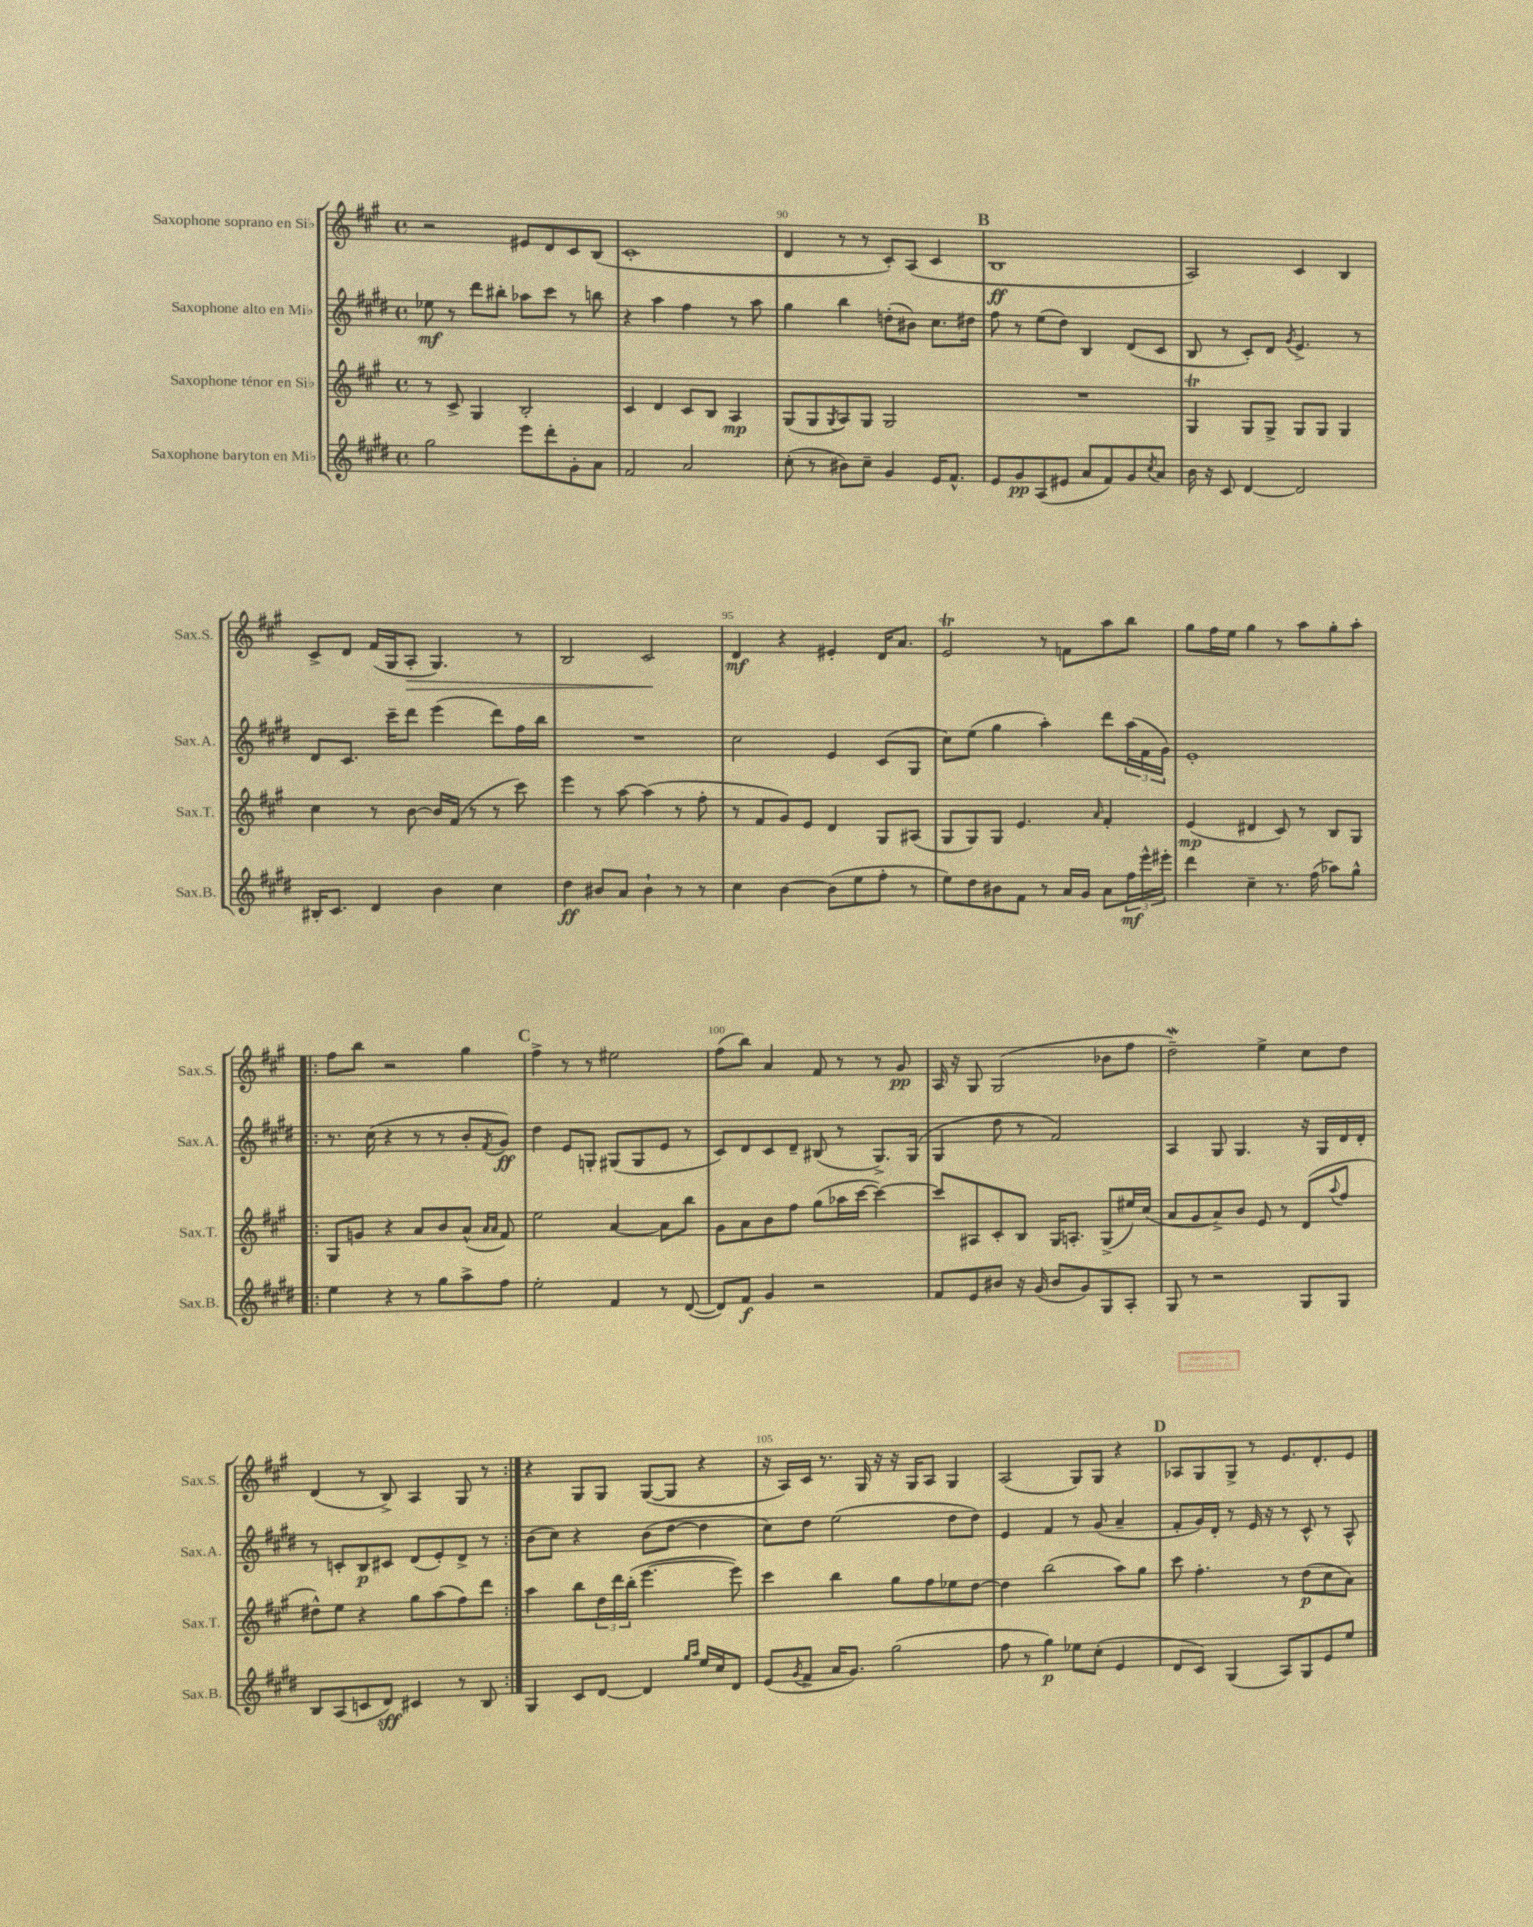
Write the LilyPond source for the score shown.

<<
\new StaffGroup <<
\new Staff = "s0" \with { instrumentName = "Saxophone soprano en Sib" shortInstrumentName = "Sax.S." } {
    \clef treble \key a \major \defaultTimeSignature \time 4/4
    r2 eis'8 d'8 cis'8 b8( |
    cis'1-. |
    d'4 r8 r8 cis'8-.) a8( cis'4 |
    \mark \markup { \bold "B" } b1\ff |
    a2) cis'4 b4 |
    cis'8-> d'8 fis'16( gis16 a8-.\> gis4.) r8 |
    b2 cis'2\! |
    d'4\mf r4 eis'4-. d'16 a'8. |
    e'2\trill r8 f'8 a''8 b''8 |
    gis''8 fis''16 e''16 gis''4 r8 a''8 gis''8-. a''8-. |
    \repeat volta 2 { fis''8 b''8 r2 gis''4 |
    \mark \markup { \bold "C" } fis''4-> r8 r8 eis''2 |
    fis''8( b''8) a'4 fis'8 r8 r8 gis'8\pp |
    a16 r16 gis8 gis2( bes'8 fis''8 |
    d''2--\mordent) e''4-> cis''8 d''8 |
    d'4( r8 b8->) a4 gis8 r8 | }
    r4 gis8 gis8 gis8~( gis8 r4 |
    r16 a16) cis'16 r8. gis16 r16 r16 gis16 a8 gis4 |
    a2( gis8) gis8 r4 |
    \mark \markup { \bold "D" } aes8 gis8 gis8-> r8 e'8. d'8.-. e'8 \bar "|." |
}
\new Staff = "s1" \with { instrumentName = "Saxophone alto en Mib" shortInstrumentName = "Sax.A." } {
    \clef treble \key e \major \defaultTimeSignature \time 4/4
    ees''8\mf r8 dis'''8 bis''8-. aes''8 cis'''8 r8 b''8 |
    r4 a''4 fis''4 r8 a''8 |
    gis''4 b''4 d''8-.( bis'8) cis''8. dis''16 |
    \mark \markup { \bold "B" } fis''8 r8 e''8( dis''8) b4 dis'8( cis'8 |
    b8 r8 cis'8-.) dis'8 \acciaccatura { gis'8 } e'4.-> r8 |
    dis'8 cis'8. cis'''16-- dis'''8 e'''4( dis'''8) fis''16 b''16 |
    R1 |
    cis''2 e'4 cis'8( gis8 |
    cis''8) e''8( gis''4 a''4-.) dis'''8 \tuplet 3/2 { a''16( fis'16 gis'16) } |
    e'1-. |
    \repeat volta 2 { r8. cis''16( r4 r8 r8 b'8-. \acciaccatura { fis'8 } gis'8\ff) |
    \mark \markup { \bold "C" } dis''4 e'8 g8-. gis8( gis8 e'8 r8 |
    cis'8) dis'8 cis'8 dis'8-- bis8( r8 gis8.->) gis16( |
    gis4 dis''8 r8 fis'2) |
    a4 gis8 gis4. r16 gis16 dis'16 dis'16-. |
    r8 c'8-. b8\p cis'8 dis'8( e'8-.) dis'8-> r8 | }
    b'8( cis''8) r4 b'8( dis''8~ dis''4 |
    cis''8) dis''8 e''2( dis''8 dis''8) |
    e'4 fis'4 r8 gis'8( a'4-- |
    \mark \markup { \bold "D" } fis'8-. gis'16) dis'16-. r8 e'16 r16 r8 cis'8-^ r8 a8-^ \bar "|." |
}
\new Staff = "s2" \with { instrumentName = "Saxophone ténor en Sib" shortInstrumentName = "Sax.T." } {
    \clef treble \key a \major \defaultTimeSignature \time 4/4
    r8 cis'8-> gis4 b2-. |
    cis'4 d'4 cis'8 b8 a4\mp |
    gis8( gis8 \acciaccatura { gis8 } a8) gis8 gis2 |
    \mark \markup { \bold "B" } R1 |
    gis4\trill gis8 gis8-> gis8 gis8 gis4 |
    cis''4 r8 b'8~ b'16 fis'16( r8 r8 cis'''8) |
    e'''4 r8 a''8~ a''4( r8 fis''8-. |
    r8 fis'8 gis'8) e'8 d'4 gis8 ais8( |
    gis8 gis8) gis8 e'4. \grace { a'16 } fis'4-. |
    e'4\mp( dis'4 cis'8) r8 b8 gis8 |
    \repeat volta 2 { gis8 g'8 r4 a'8 b'8 a'8-^( \grace { a'16 a'16 } fis'8) |
    \mark \markup { \bold "C" } e''2 a'4~ a'8 b''8 |
    gis'8 a'8 b'8 fis''8 gis''8( aes''16 cis'''16~ cis'''4~) |
    cis'''8 ais8 cis'8-. b8 gis16 a8.-. gis8->( eis''16) cis''16( |
    a'8 gis'8 a'8->) b'8 e'8 r8 d'8( \appoggiatura { a''8 } fis''8 |
    dis''8-^) e''8 r4 gis''8 a''8( fis''8) d'''8 | }
    a''4 b''8 \tuplet 3/2 { d''16 d'''16 b''16-.( } e'''4.~ e'''8) |
    cis'''4 b''4 gis''8 fis''8 ees''8 d''8~ |
    d''4 b''2( a''8) gis''8 |
    \mark \markup { \bold "D" } cis'''8 fis''4.-. r8 d''8\p( cis''8 a'8) \bar "|." |
}
\new Staff = "s3" \with { instrumentName = "Saxophone baryton en Mib" shortInstrumentName = "Sax.B." } {
    \clef treble \key e \major \defaultTimeSignature \time 4/4
    gis''2 e'''8 dis'''8-. gis'8-. a'8 |
    fis'2 a'2 |
    cis''8-.( r8 bis'8) cis''8-- gis'4 e'16 fis'8.-^ |
    \mark \markup { \bold "B" } e'8 gis'8\pp a8( eis'8 a'8 fis'8) gis'8 \acciaccatura { cis''8 } a'8 |
    b'16 r16 cis'8 dis'4~ dis'2 |
    bis16-. cis'8. dis'4 b'4 cis''4 |
    dis''4\ff bis'8 a'8 bis'4-! r8 r8 |
    cis''4 b'4~ b'8( e''8 fis''8-. r8 |
    e''8) dis''8 bis'8 fis'8 r8 a'16 gis'16 a'8 \tuplet 3/2 { fis''16\mf e'''16-^ eis'''16-. } |
    dis'''4 cis''4-- r8. fis''16( aes''8) gis''8-^ |
    \repeat volta 2 { e''4 r4 r8 gis''8 a''8-> fis''8 |
    \mark \markup { \bold "C" } e''2-. fis'4 r8 dis'8~( |
    dis'8) fis'8\f gis'4 r2 |
    fis'8 e'8 bis'8 r16 gis'16( bis'8 gis'8) gis8 a8-. |
    gis8 r8 r2 gis8 gis8 |
    b8 a8( c'8 dis'8\sff) cis'4 r8 b8 | }
    gis4 cis'8 dis'8~ dis'4 \grace { gis''16 a''16 } e''16 cis''16 dis'8 |
    e'8( \acciaccatura { gis'8 } fis'8-> a'16 gis'8.) gis''2( |
    fis''8 r8 gis''4\p) ees''8 cis''8-.( e'4 |
    \mark \markup { \bold "D" } dis'8 cis'8) gis4( a8) gis8 e'8 e''8 \bar "|." |
}
>>
>>
\layout { \context { \Score currentBarNumber = #88 \override BarNumber.break-visibility = ##(#f #t #t) barNumberVisibility = #(every-nth-bar-number-visible 5) } }
